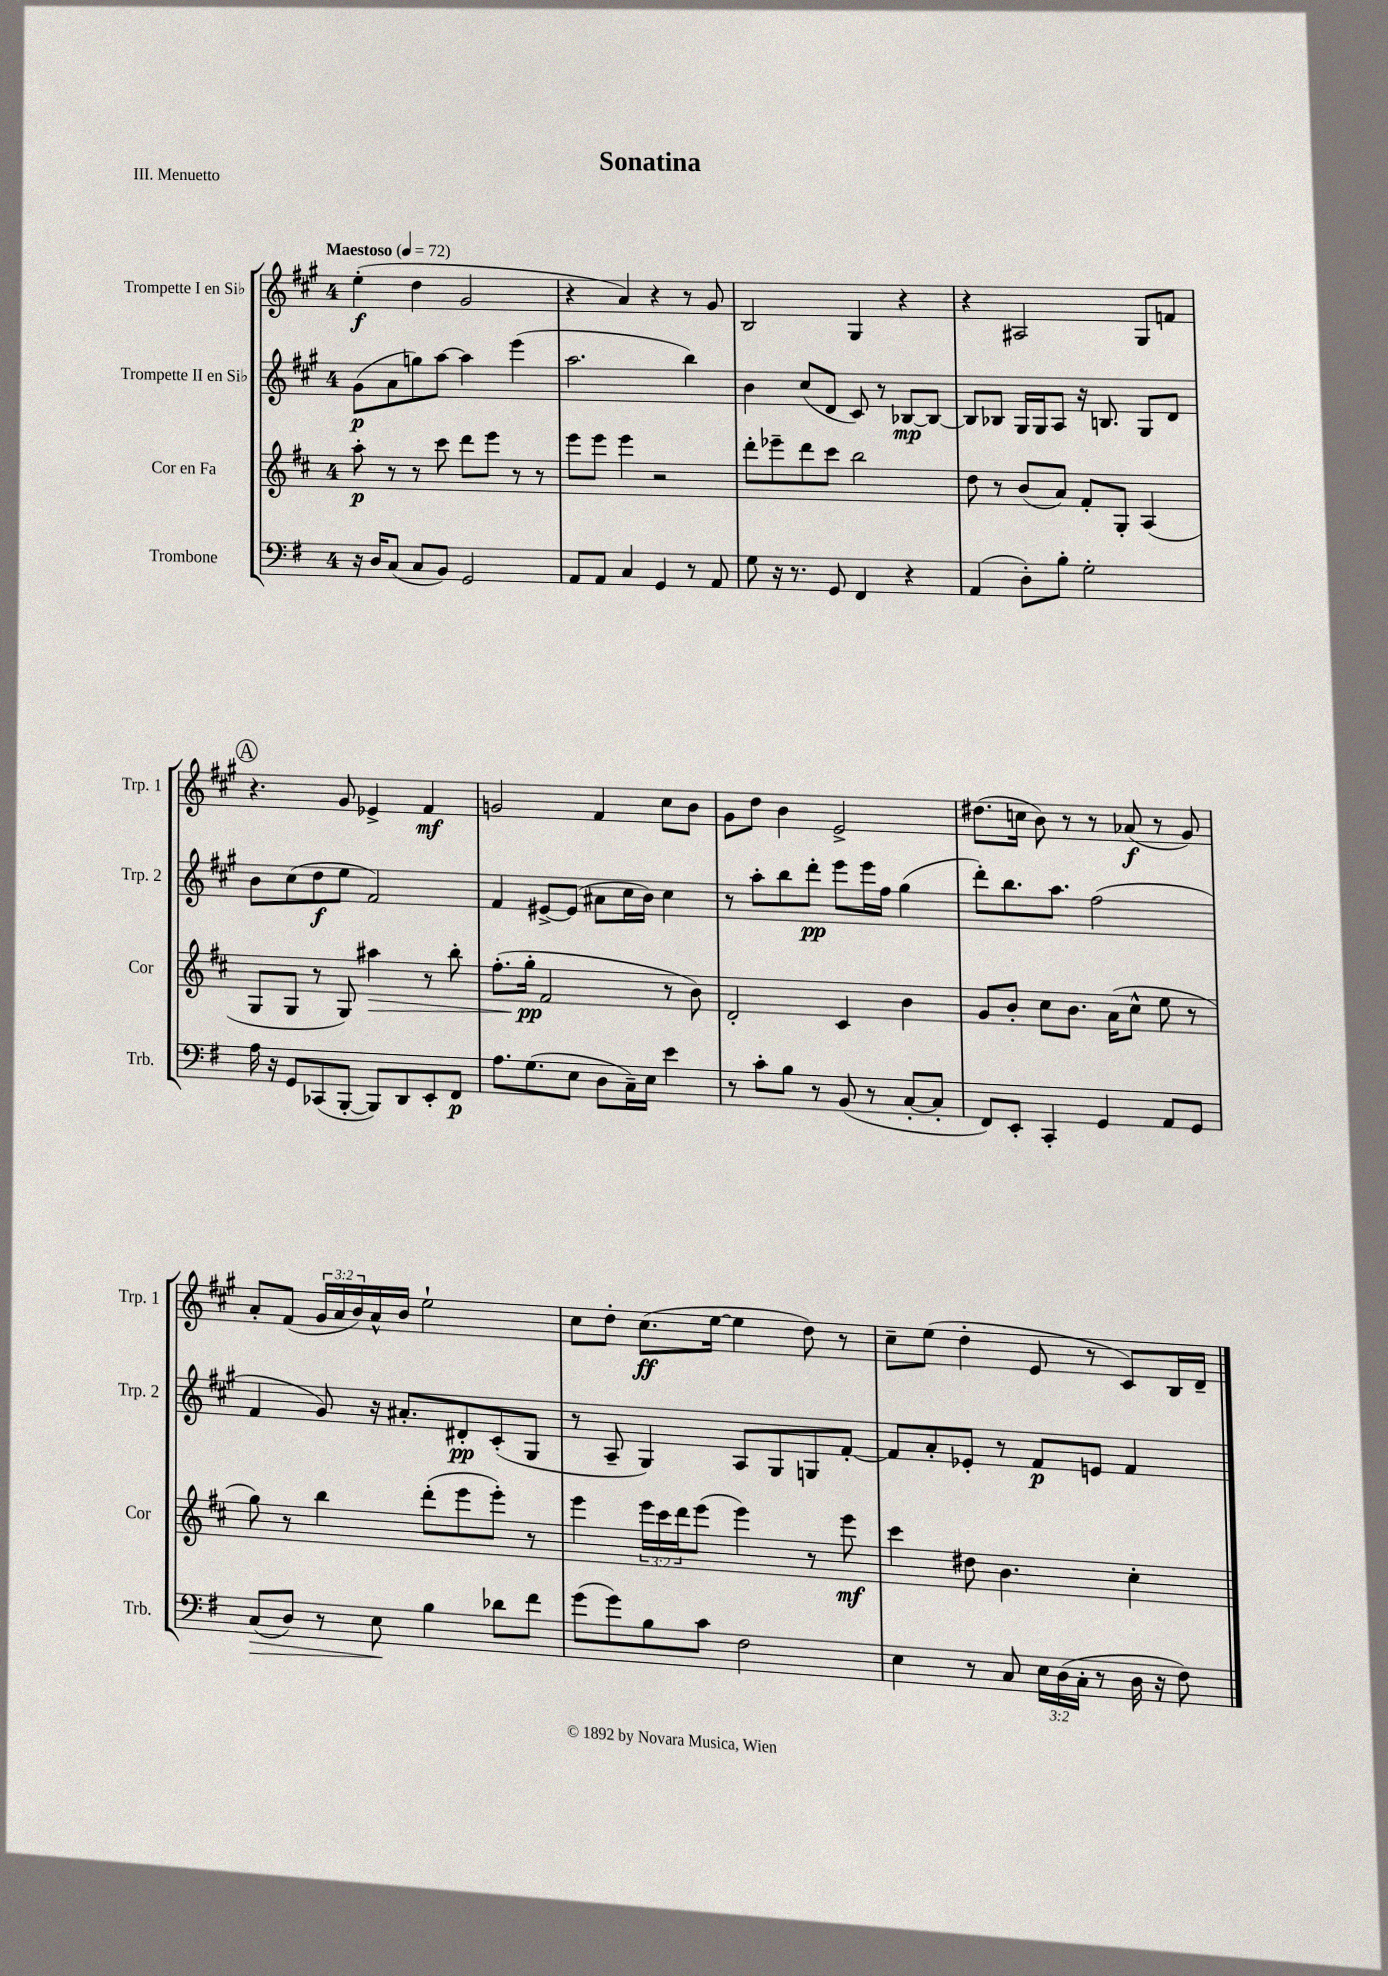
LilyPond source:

\header { title = "Sonatina" piece = "III. Menuetto" }
<<
\new StaffGroup <<
\new Staff = "s0" \with { instrumentName = "Trompette I en Sib" shortInstrumentName = "Trp. 1" } {
    \clef treble \key a \major \once \override Staff.TimeSignature.style = #'single-digit \time 4/4 \override Staff.TupletNumber.text = #tuplet-number::calc-fraction-text \tempo "Maestoso" 4 = 72
    e''4-.\f( d''4 gis'2 |
    r4 a'4) r4 r8 gis'8 |
    b2 gis4 r4 |
    r4 ais2 gis8 f'8 |
    \mark \markup { \circle "A" } r4. gis'8 ees'4-> fis'4\mf |
    g'2 fis'4 cis''8 b'8 |
    gis'8 d''8 b'4 e'2-> |
    dis''8.( c''16 b'8) r8 r8 aes'8\f( r8 gis'8) |
    a'8-. fis'8( \tuplet 3/2 { gis'16 a'16 b'16) } a'16-^ b'16 e''2-! |
    cis''8 d''8-. cis''8.\ff( e''16~ e''4 d''8) r8 |
    cis''8-- e''8( d''4-. e'8 r8 cis'8) b16 d'16-- \bar "|." |
}
\new Staff = "s1" \with { instrumentName = "Trompette II en Sib" shortInstrumentName = "Trp. 2" } {
    \clef treble \key a \major \once \override Staff.TimeSignature.style = #'single-digit \time 4/4
    gis'8\p( a'8 g''8) a''8~ a''4 e'''4( |
    a''2. b''4) |
    b'4 cis''8( d'8 cis'8) r8 bes8~\mp bes8~ |
    bes8 bes8 gis16 gis16 a8 r16 b8. gis8 d'8 |
    \mark \markup { \circle "A" } b'8 cis''8( d''8\f e''8 fis'2) |
    fis'4 eis'8~-> eis'8( ais'8 cis''16 b'16) cis''4 |
    r8 a''8-. b''8 d'''8-.\pp e'''8 e'''16 fis''16 gis''4( |
    d'''8-.) b''8. a''8. fis''2( |
    fis'4 gis'8) r16 ais'8.-. dis'8-.\pp cis'8-.( gis8 |
    r8 a8-- gis4) a8 gis8 g8 fis'8~-. |
    fis'8 a'8-. ees'8-. r8 fis'8\p e'8 fis'4 \bar "|." |
}
\new Staff = "s2" \with { instrumentName = "Cor en Fa" shortInstrumentName = "Cor" } {
    \clef treble \key d \major \once \override Staff.TimeSignature.style = #'single-digit \time 4/4 \override Staff.TupletNumber.text = #tuplet-number::calc-fraction-text
    a''8-.\p r8 r8 cis'''8 d'''8 e'''8 r8 r8 |
    e'''8 e'''8 e'''4 r2 |
    d'''8-. ees'''8-- d'''8 cis'''8 b''2 |
    d''8 r8 b'8( a'8) fis'8-. g8-. a4( |
    \mark \markup { \circle "A" } g8 g8 r8 g8) ais''4\> r8 b''8-. |
    fis''8.-.( g''16-.\pp\! fis'2 r8 b'8) |
    d'2-. cis'4 b'4 |
    g'8 b'8-. cis''8 b'8. a'16( cis''8-^ e''8 r8 |
    g''8) r8 b''4 d'''8-.( e'''8 e'''8-.) r8 |
    e'''4 \tuplet 3/2 { e'''16 cis'''16 d'''16 } e'''8( e'''4) r8 e'''8\mf |
    cis'''4 dis''8 b'4. cis''4-. \bar "|." |
}
\new Staff = "s3" \with { instrumentName = "Trombone" shortInstrumentName = "Trb." } {
    \clef bass \key g \major \once \override Staff.TimeSignature.style = #'single-digit \time 4/4 \override Staff.TupletNumber.text = #tuplet-number::calc-fraction-text
    r16 d16 c8( c8 b,8) g,2 |
    a,8 a,8 c4 g,4 r8 a,8 |
    g8 r16 r8. g,8 fis,4 r4 |
    a,4( d8-.) b8-. g2-. |
    \mark \markup { \circle "A" } a16 r16 g,8 ces,8( b,,8~-. b,,8) d,8 e,8-. fis,8\p |
    a8. g8.( e8 d8 c16--) e16 e'4 |
    r8 c'8-. b8 r8 b,8( r8 c8~-. c8-. |
    fis,8) e,8-. c,4-. g,4 a,8 g,8 |
    c8\>( d8) r8 e8\! b4 des'8 fis'8 |
    g'8( g'8) b8 c'8 fis2 |
    e4 r8 c8 \tuplet 3/2 { e16 d16( c16-. } r8 d16 r16 fis8) \bar "|." |
}
>>
>>
\layout { \context { \Score \remove "Bar_number_engraver" } }
